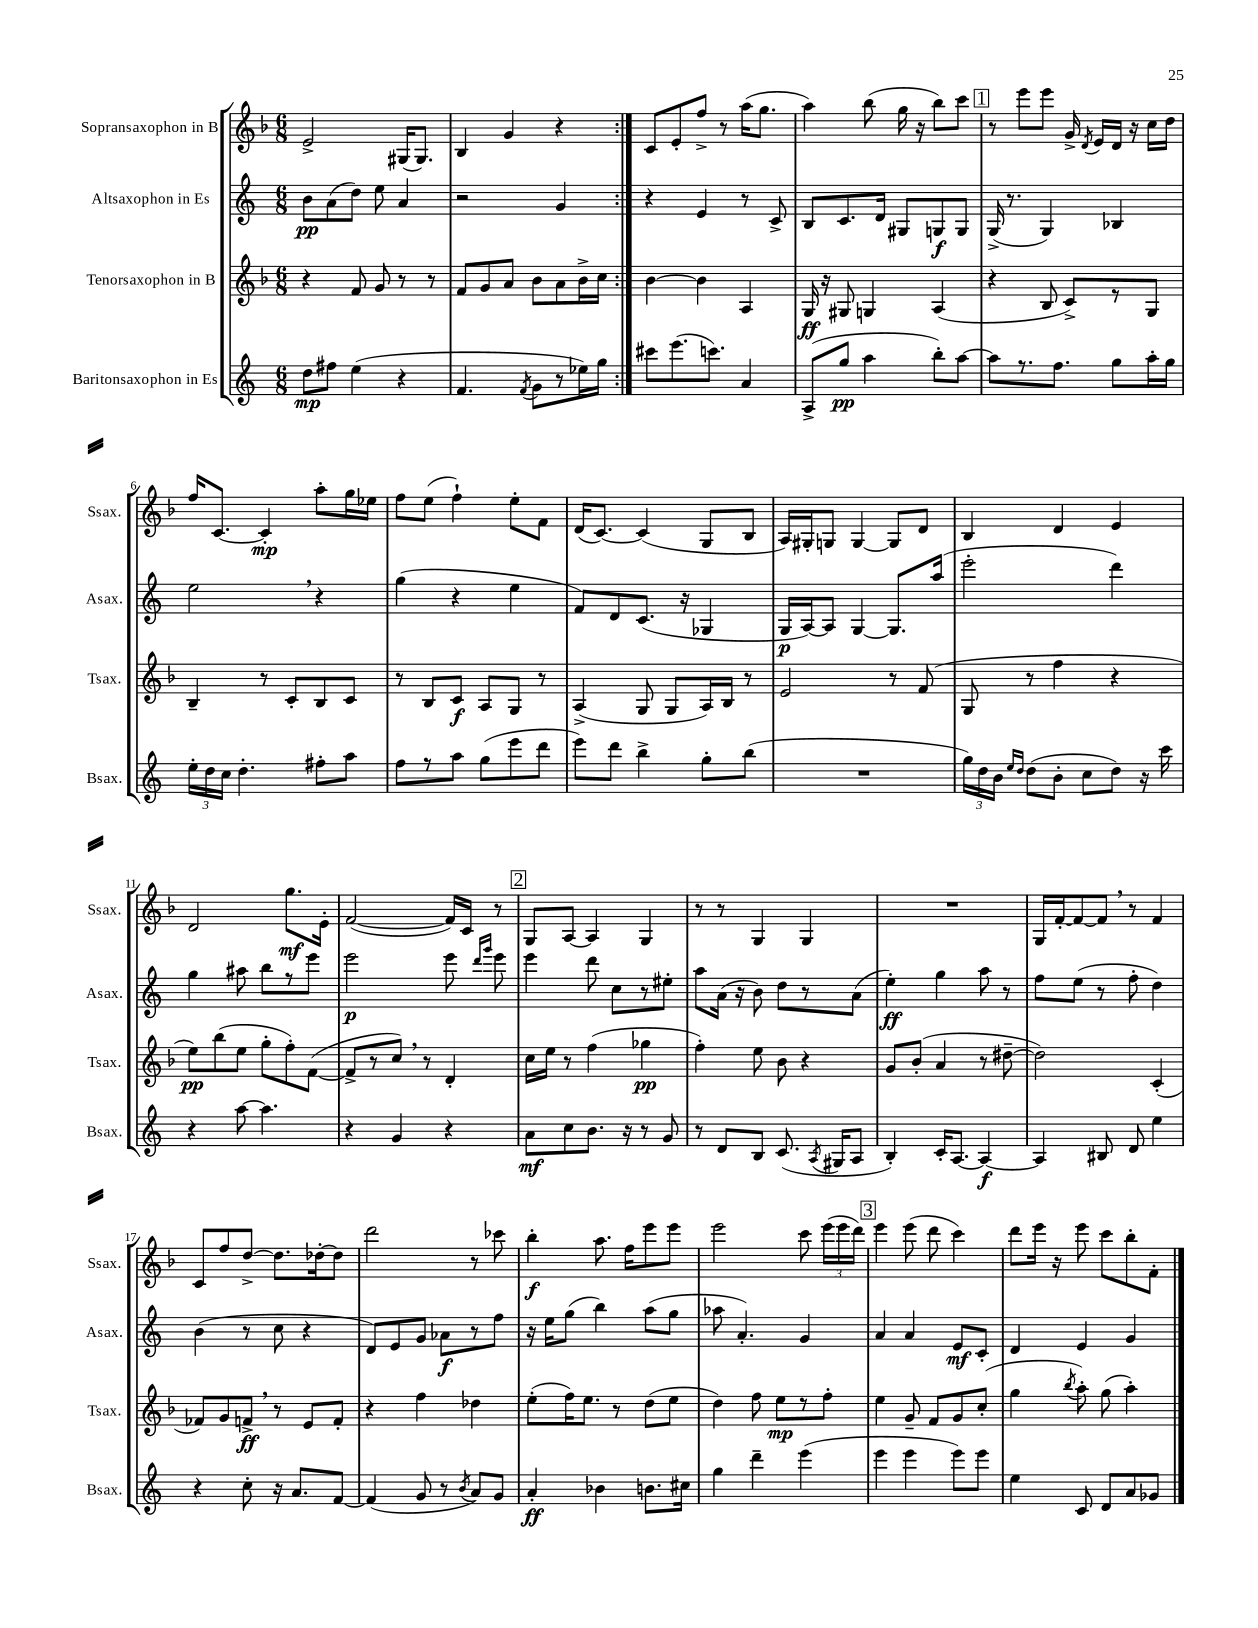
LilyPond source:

<<
\new StaffGroup <<
\new Staff = "s0" \with { instrumentName = "Sopransaxophon in B" shortInstrumentName = "Ssax." } {
    \clef treble \key f \major \numericTimeSignature \time 6/8
    \autoBeamOff \repeat volta 2 { e'2-> gis16[( gis8.]) |
    bes4 g'4 r4 | }
    c'8[ e'8-. f''8]-> r8 a''16[( g''8.] |
    a''4) bes''8( g''16 r16 bes''8[) c'''8] |
    \mark \markup { \box "1" } r8 e'''8[ e'''8] g'16-> \acciaccatura { d'8 } e'16[ d'16] r16 c''16[ d''16] |
    f''16[ c'8.]~ c'4-.\mp a''8[-. g''16 ees''16] |
    f''8[ e''8]( f''4-!) e''8[-. f'8] |
    d'16[( c'8.]~) c'4( g8[ bes8] |
    a16[) gis16-. g8] g4~ g8[ d'8] |
    bes4 d'4 e'4 |
    d'2 g''8.[\mf e'16]-. |
    f'2~( f'16[) c'16] r8 |
    \mark \markup { \box "2" } g8[ a8]~ a4 g4 |
    r8 r8 g4 g4 |
    R2. |
    g16[ f'16~-. f'8~ f'8] \breathe r8 f'4 |
    c'8[ f''8 d''8]~-> d''8.[ des''16~-. des''8] |
    d'''2 r8 ces'''8 |
    bes''4-.\f a''8. f''16[ e'''8 e'''8] |
    e'''2 c'''8 \tuplet 3/2 { e'''16[( e'''16 d'''16]) } |
    \mark \markup { \box "3" } e'''4 e'''8( d'''8 c'''4) |
    d'''8[ e'''16] r16 e'''8 c'''8[ bes''8-. f'8]-. \bar "|." |
}
\new Staff = "s1" \with { instrumentName = "Altsaxophon in Es" shortInstrumentName = "Asax." } {
    \clef treble \key c \major \numericTimeSignature \time 6/8
    \autoBeamOff \repeat volta 2 { b'8[\pp a'8( d''8]) e''8 a'4 |
    r2 g'4 | }
    r4 e'4 r8 c'8-> |
    b8[ c'8. d'16] gis8[ g8\f g8] |
    \mark \markup { \box "1" } g16->( r8. g4) bes4 |
    e''2 \breathe r4 |
    g''4( r4 e''4 |
    f'8[) d'8 c'8.]( r16 ges4 |
    g16[\p a16~) a8] g4~ g8.[ a''16]( |
    e'''2-. d'''4) |
    g''4 ais''8 b''8[ r8 e'''8] |
    e'''2\p e'''8 \grace { d'''16[ g'''16] } e'''8 |
    \mark \markup { \box "2" } e'''4 d'''8 c''8[ r8 eis''8]-. |
    a''8[ a'16]( r16 b'8) d''8[ r8 a'8]( |
    e''4-.\ff) g''4 a''8 r8 |
    f''8[ e''8]( r8 f''8-. d''4) |
    b'4( r8 c''8 r4 |
    d'8[) e'8 g'8] aes'8[\f r8 f''8] |
    r16 e''16[ g''8]( b''4) a''8[( g''8] |
    aes''8 a'4.-.) g'4 |
    \mark \markup { \box "3" } a'4 a'4 e'8[\mf c'8]-. |
    d'4 e'4 g'4 \bar "|." |
}
\new Staff = "s2" \with { instrumentName = "Tenorsaxophon in B" shortInstrumentName = "Tsax." } {
    \clef treble \key f \major \numericTimeSignature \time 6/8
    \autoBeamOff \repeat volta 2 { r4 f'8 g'8 r8 r8 |
    f'8[ g'8 a'8] bes'8[ a'8 bes'16-> c''16] | }
    bes'4~ bes'4 a4 |
    g16\ff r16 gis8 g4 a4( |
    \mark \markup { \box "1" } r4 bes8 c'8[->) r8 g8] |
    bes4-- r8 c'8[-. bes8 c'8] |
    r8 bes8[ c'8]\f a8[ g8] r8 |
    a4->( g8 g8[ a16) bes16] r8 |
    e'2 r8 f'8( |
    g8 r8 f''4 r4 |
    e''8[\pp) bes''8( e''8] g''8[-. f''8-.) f'8]~( |
    f'8[-> r8 c''8]) \breathe r8 d'4-. |
    \mark \markup { \box "2" } c''16[ e''16] r8 f''4( ges''4\pp |
    f''4-.) e''8 bes'8 r4 |
    g'8[ bes'8]-.( a'4 r8 dis''8~-- |
    dis''2) c'4-.( |
    fes'8[) g'8 f'8]->\ff \breathe r8 e'8[ f'8]-. |
    r4 f''4 des''4 |
    e''8[-.( f''16) e''8.] r8 d''8[( e''8] |
    d''4) f''8 e''8[\mp r8 f''8]-. |
    \mark \markup { \box "3" } e''4 g'8-- f'8[ g'8 c''8]-.( |
    g''4 \acciaccatura { bes''8 } a''8-.) g''8( a''4-.) \bar "|." |
}
\new Staff = "s3" \with { instrumentName = "Baritonsaxophon in Es" shortInstrumentName = "Bsax." } {
    \clef treble \key c \major \numericTimeSignature \time 6/8
    \autoBeamOff \repeat volta 2 { d''8[\mp fis''8] e''4( r4 |
    f'4. \acciaccatura { f'8 } g'8[ r8 ees''16) g''16] | }
    cis'''8[ e'''8.( c'''8.]) a'4 |
    a8[->( g''8]\pp a''4 b''8[-.) a''8]~ |
    \mark \markup { \box "1" } a''8[ r8. f''8.] g''8[ a''16-. g''16] |
    \tuplet 3/2 { e''16[-. d''16 c''16] } d''4.-. fis''8[-. a''8] |
    f''8[ r8 a''8] g''8[( e'''8 d'''8] |
    e'''8[) d'''8] b''4-> g''8[-. b''8]( |
    R2. |
    \tuplet 3/2 { g''16[) d''16 b'16] } \grace { e''16[ d''16] } d''8[( b'8]-. c''8[ d''8]) r16 c'''16 |
    r4 a''8~ a''4. |
    r4 g'4 r4 |
    \mark \markup { \box "2" } a'8[\mf c''8 b'8.] r16 r8 g'8 |
    r8 d'8[ b8] c'8.( \acciaccatura { a8 } gis16[ a8] |
    b4-.) c'16[-. a8.]~ a4~\f |
    a4 bis8 d'8 e''4 |
    r4 c''8-. r16 a'8.[ f'8]~ |
    f'4( g'8 r8 \acciaccatura { b'8 } a'8[) g'8] |
    a'4-.\ff bes'4 b'8.[ cis''16] |
    g''4 d'''4-- e'''4( |
    \mark \markup { \box "3" } e'''4 e'''4 e'''8[) e'''8] |
    e''4 c'8 d'8[ a'8 ges'8] \bar "|." |
}
>>
>>
